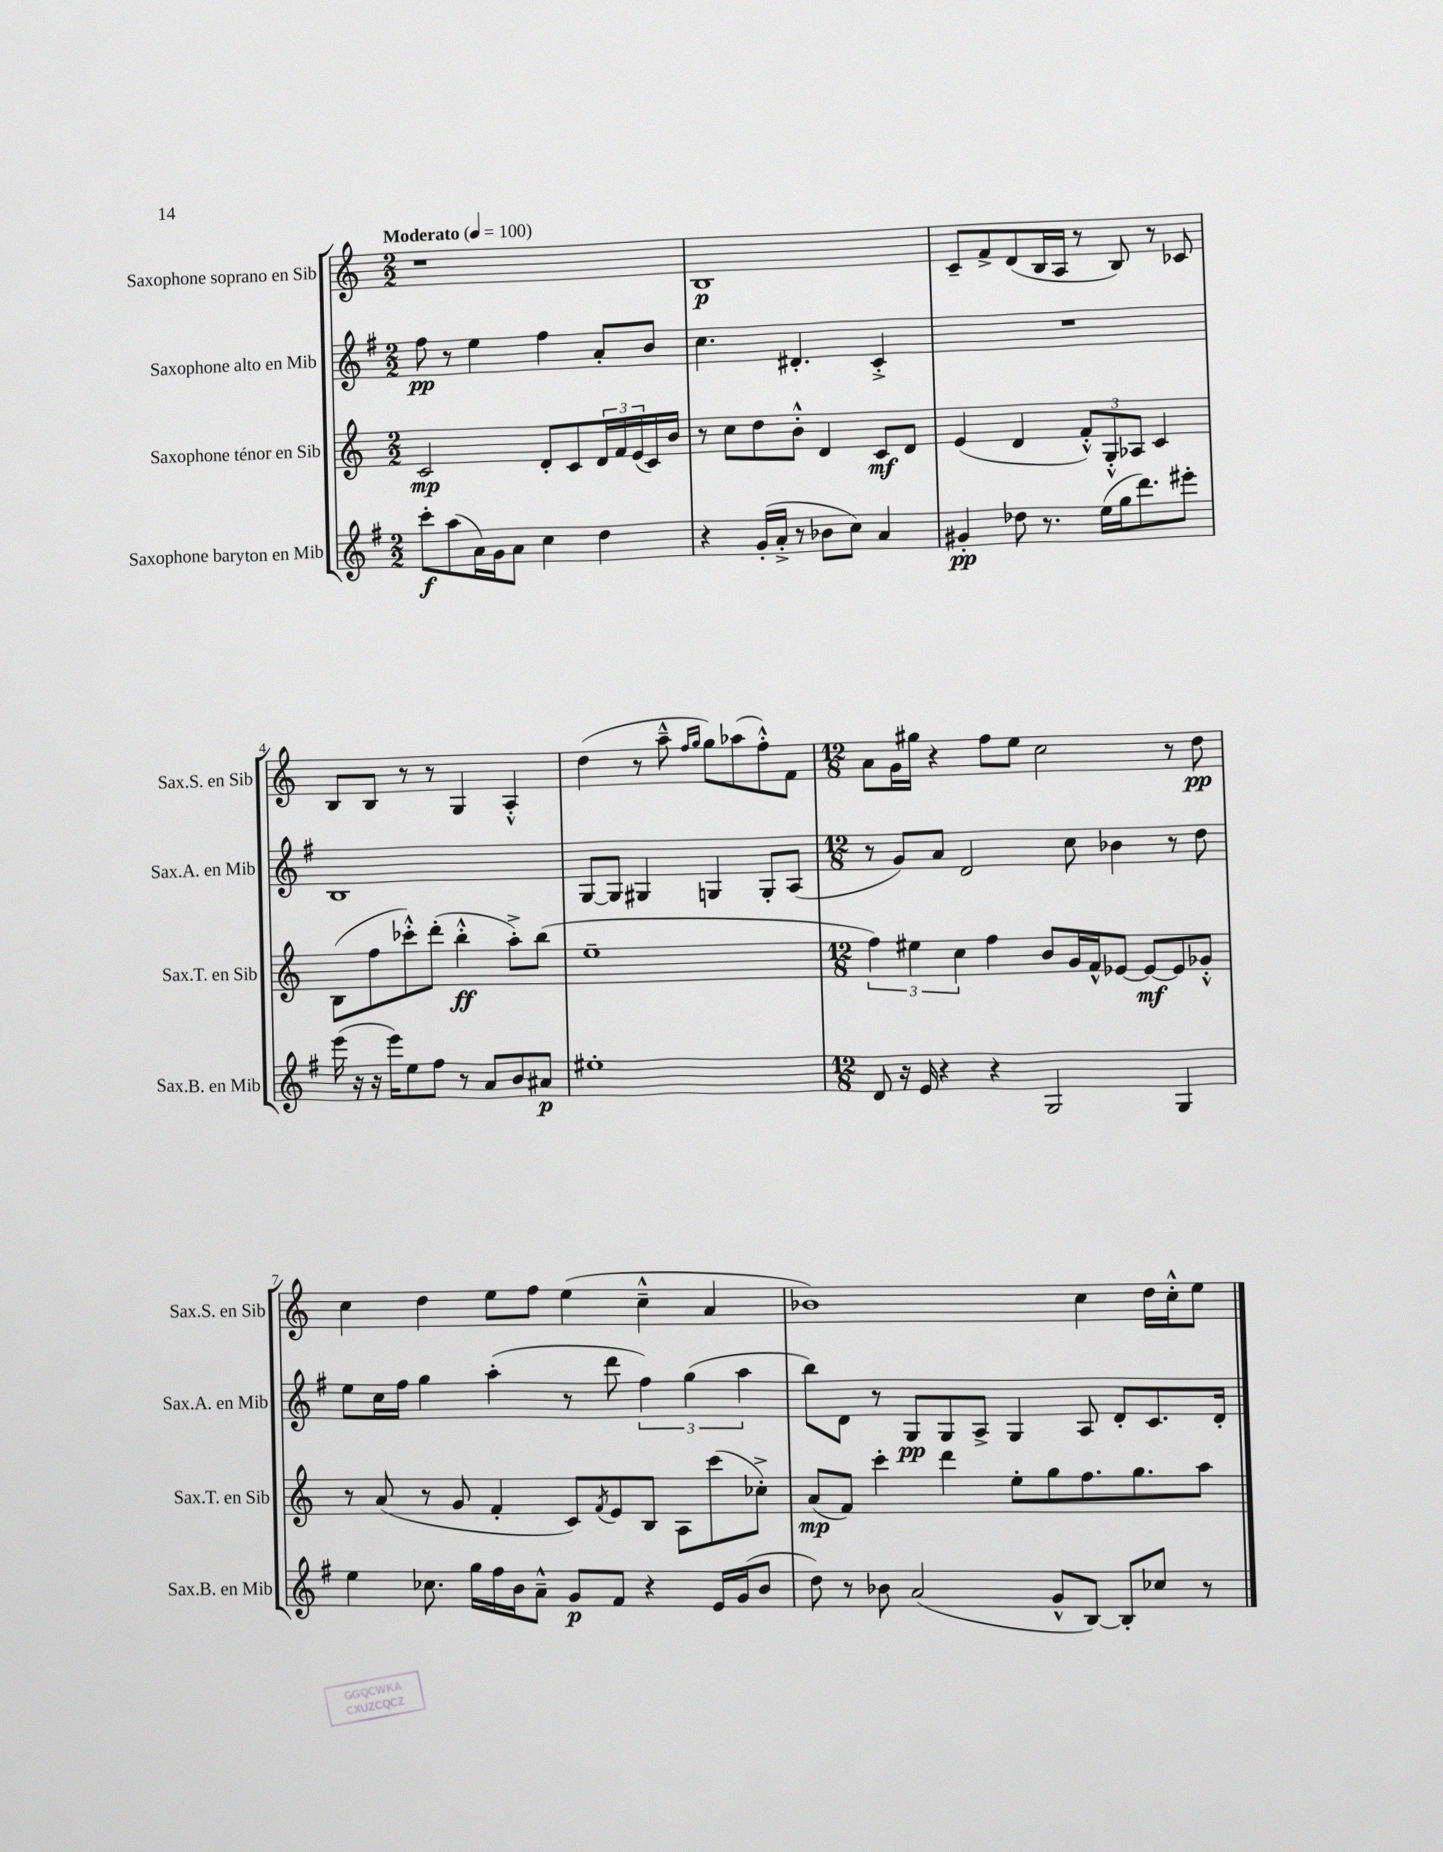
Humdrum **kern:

**kern	**dynam	**kern	**dynam	**kern	**dynam	**kern	**dynam
*part4	*part4	*part3	*part3	*part2	*part2	*part1	*part1
*staff4	*staff4	*staff3	*staff3	*staff2	*staff2	*staff1	*staff1
*I"Saxophone baryton en Mib	*	*I"Saxophone ténor en Sib	*	*I"Saxophone alto en Mib	*	*I"Saxophone soprano en Sib	*
*I'Sax.B. en Mib	*	*I'Sax.T. en Sib	*	*I'Sax.A. en Mib	*	*I'Sax.S. en Sib	*
*clefG2	*	*clefG2	*	*clefG2	*	*clefG2	*
*k[f#]	*	*k[]	*	*k[f#]	*	*k[]	*
*M2/2	*	*M2/2	*	*M2/2	*	*M2/2	*
*MM100	*	*MM100	*	*MM100	*	*MM100	*
=1	=1	=1	=1	=1	=1	=1	=1
!	!	!	!	!	!	!LO:TX:a:B:t=Moderato	!
8ccc'\L	f	2c/	mp	8ff#\	pp	1r	.
(8aa\	.	.	.	8r	.	.	.
16a\L)	.	.	.	4ee\	.	.	.
16g\J	.	.	.	.	.	.	.
8a\J	.	.	.	.	.	.	.
4cc\	.	8d'/L	.	4ff#\	.	.	.
.	.	8c/	.	.	.	.	.
4dd\	.	24d/L	.	8a'/L	.	.	.
.	.	24f/	.	.	.	.	.
.	.	(24e/	.	.	.	.	.
.	.	16c/)	.	8b/J	.	.	.
.	.	16b/JJ	.	.	.	.	.
=2	=2	=2	=2	=2	=2	=2	=2
4r	.	8r	.	4.cc\	.	1B	p
.	.	8cc\L	.	.	.	.	.
(16g'/LL	.	8dd\	.	.	.	.	.
16a'^/JJ	.	.	.	.	.	.	.
8r	.	8b'^^\J	.	4.d#X'/	.	.	.
8b-X\L	.	4d/	.	.	.	.	.
8cc\J)	.	.	.	.	.	.	.
4a/	.	8c/L	mf	4c'^/	.	.	.
.	.	8d/J	.	.	.	.	.
=3	=3	=3	=3	=3	=3	=3	=3
4g#X'/	pp	(4e/	.	1r	.	8c~/L	.
.	.	.	.	.	.	8f^/	.
8dd-X\	.	4d/	.	.	.	(8d/	.
8.r	.	.	.	.	.	16B/L	.
.	.	.	.	.	.	16A/JJ	.
.	.	12f'^^/L)	.	.	.	8r	.
(16ee\LL	.	.	.	.	.	.	.
.	.	12G'^^/	.	.	.	.	.
16gg\J	.	.	.	.	.	8B/)	.
.	.	12A-X/J	.	.	.	.	.
8.ddd\)	.	.	.	.	.	.	.
.	.	4c/	.	.	.	8r	.
8eee#X'\J	.	.	.	.	.	8c-X/	.
!!LO:LB:g=z
=4	=4	=4	=4	=4	=4	=4	=4
(16eee\	.	(8B\L	.	1B	.	8B/L	.
16r	.	.	.	.	.	.	.
16r	.	8ff\	.	.	.	8B/J	.
16eee\KL)	.	.	.	.	.	.	.
8ee\	.	8ccc-X'^^\)	.	.	.	8r	.
8ff#\J	.	(8ddd'\J	.	.	.	8r	.
8r	.	4bb'^^\	ff	.	.	4G/	.
8a/L	.	.	.	.	.	.	.
8b/	.	8aa'^\L)	.	.	.	4A'^^/	.
8a#X/J	p	(8bb\J	.	.	.	.	.
=5	=5	=5	=5	=5	=5	=5	=5
1ee#X'	.	1ee~	.	[8G/L	.	(4dd\	.
.	.	.	.	8G/J]	.	.	.
.	.	.	.	4G#X/	.	8r	.
.	.	.	.	.	.	8aa~^^\	.
.	.	.	.	.	.	16qqff/LL	.
.	.	.	.	.	.	16qqgg/JJ	.
.	.	.	.	4Gn/	.	8gg\L)	.
.	.	.	.	.	.	(8aa-X\	.
.	.	.	.	8G'/L	.	8ff'^^\)	.
.	.	.	.	(8A/J	.	8f\J	.
=6	=6	=6	=6	=6	=6	=6	=6
*M12/8	*	*M12/8	*	*M12/8	*	*M12/8	*
8d/	.	6ff\)	.	8r	.	8a\L	.
16r	.	.	.	8g/L)	.	16g\L	.
.	.	6ee#X\	.	.	.	.	.
16e/	.	.	.	.	.	16gg#X\JJ	.
4r	.	.	.	8a/J	.	4r	.
.	.	6cc\	.	.	.	.	.
.	.	.	.	2d/	.	.	.
4r	.	4ff\	.	.	.	8ff\L	.
.	.	.	.	.	.	8ee\J	.
2G/	.	8b/L	.	.	.	2cc\	.
.	.	16g/L	.	8cc\	.	.	.
.	.	16f^^/J	.	.	.	.	.
.	.	[8e-X/J	.	4b-X\	.	.	.
.	.	8e-/L_	mf	.	.	.	.
4G/	.	8e-/]	.	8r	.	8r	.
.	.	8g-X'^^/J	.	8dd\	.	8dd\	pp
!!LO:LB:g=z
=7	=7	=7	=7	=7	=7	=7	=7
4ee\	.	8r	.	8ee\L	.	4cc\	.
.	.	(8a/	.	16cc\L	.	.	.
.	.	.	.	16ff#\JJ	.	.	.
8.cc-X\	.	8r	.	4gg\	.	4dd\	.
.	.	8g/	.	.	.	.	.
16gg\LL	.	.	.	.	.	.	.
16ff#\	.	4f'/	.	(4aa'\	.	8ee\L	.
16b\J	.	.	.	.	.	.	.
8a~^^\J	.	.	.	.	.	8ff\J	.
8g/L	p	8c/L)	.	8r	.	(4ee\	.
.	.	8qf/	.	.	.	.	.
8f#/J	.	8e/	.	8ddd\	.	.	.
4r	.	8B/J	.	6ff#\)	.	4cc~^^\	.
.	.	8A\L	.	.	.	.	.
.	.	.	.	(6gg\	.	.	.
16e/LL	.	(8ccc\	.	.	.	4a/	.
(16g/J	.	.	.	.	.	.	.
.	.	.	.	6aa\	.	.	.
8b/J	.	8cc-X'^\J)	.	.	.	.	.
=8	=8	=8	=8	=8	=8	=8	=8
8dd\)	.	(8a/L	mp	8bb\L)	.	1b-X)	.
8r	.	8f/J)	.	8d\J	.	.	.
8b-X\	.	4ccc'\	.	8r	.	.	.
(2a/	.	.	.	8G/L	pp	.	.
.	.	4ddd\	.	8G/	.	.	.
.	.	.	.	8A^/J	.	.	.
.	.	8ee'\L	.	4G/	.	.	.
8g^^/L	.	8gg\	.	.	.	.	.
[8B/J)	.	8.ff\	.	8A/	.	4cc\	.
8B'/L]	.	.	.	8d'/L	.	.	.
.	.	8.gg\	.	.	.	.	.
8cc-X/J	.	.	.	8.c/	.	16dd\LL	.
.	.	.	.	.	.	16cc'^^\J	.
8r	.	8aa\J	.	.	.	8ee\J	.
.	.	.	.	16d'/Jk	.	.	.
==	==	==	==	==	==	==	==
*-	*-	*-	*-	*-	*-	*-	*-
